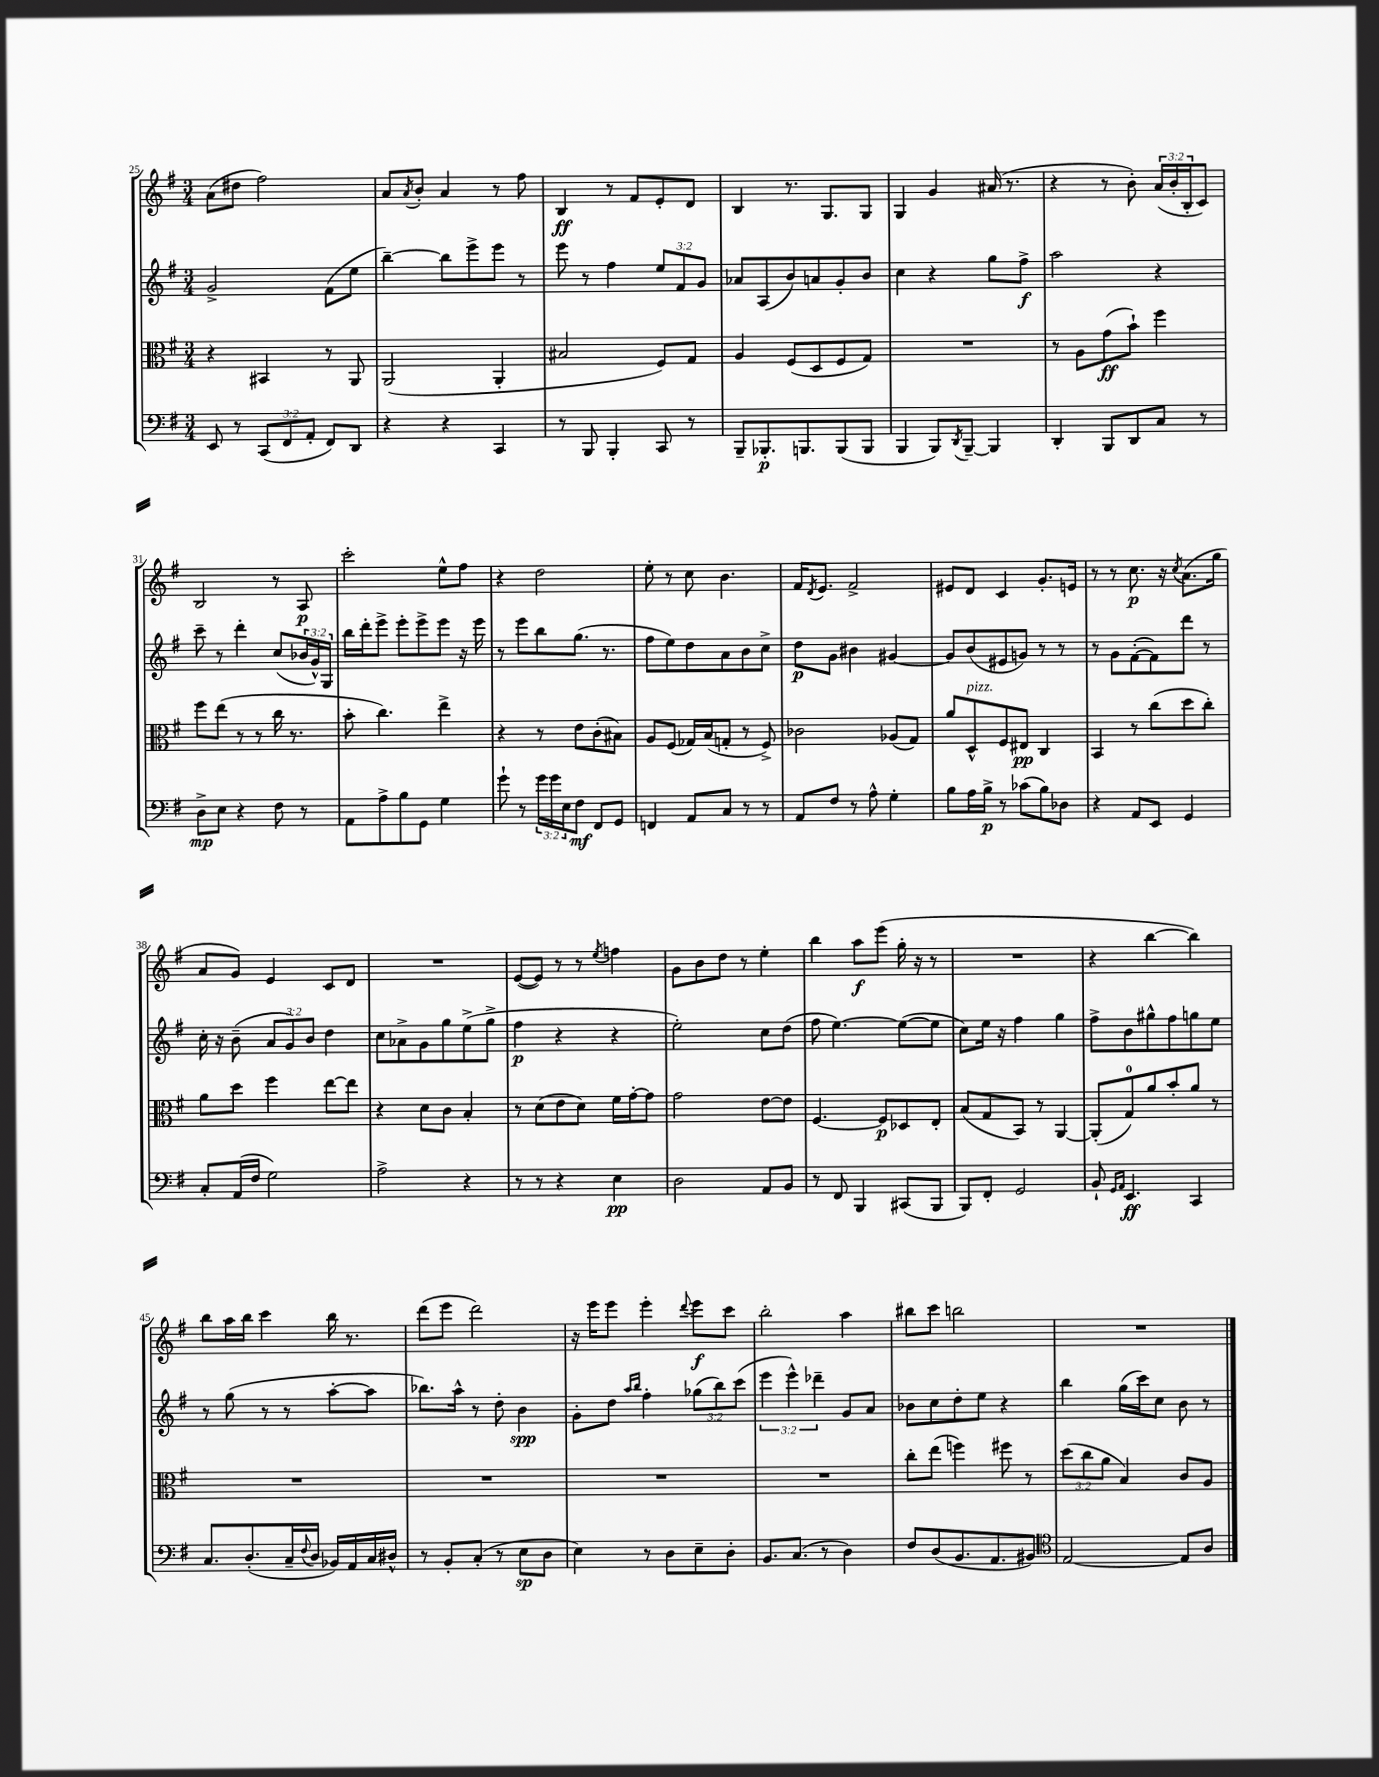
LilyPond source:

<<
\new StaffGroup <<
\new Staff = "s0" {
    \clef treble \key g \major \numericTimeSignature \time 3/4 \override Staff.TupletNumber.text = #tuplet-number::calc-fraction-text
    a'8( dis''8 fis''2) |
    a'8 \acciaccatura { a'8 } b'8-. a'4 r8 fis''8 |
    b4\ff r8 fis'8 e'8-. d'8 |
    b4 r8. g8. g8 |
    g4 g'4 ais'16( r8. |
    r4 r8 b'8-.) \tuplet 3/2 { a'16( b'16-. b16-. } c'8) |
    b2 r8 a8\p |
    c'''2-. e''8-^ fis''8 |
    r4 d''2 |
    e''8-. r8 c''8 b'4. |
    fis'16 \acciaccatura { d'8 } e'8. fis'2-> |
    eis'8 d'8 c'4 g'8.-. e'16 |
    r8 r8 c''8.\p r16 \acciaccatura { c''8 } a'8.( g''16 |
    a'8 g'8) e'4 c'8 d'8 |
    R2. |
    e'8~( e'8) r8 r8 \acciaccatura { e''8 } f''4 |
    g'8 b'8 d''8 r8 e''4-. |
    b''4 a''8\f e'''8( g''16-. r16 r8 |
    R2. |
    r4 b''4~ b''4) |
    b''8 a''16 b''16 c'''4 b''16 r8. |
    d'''8( e'''8 d'''2) |
    r16 e'''16 e'''8 e'''4-. \appoggiatura { d'''8 } e'''8\f c'''8 |
    b''2-. a''4 |
    bis''8 c'''8 b''2 |
    R2. \bar "|." |
}
\new Staff = "s1" {
    \clef treble \key g \major \numericTimeSignature \time 3/4 \override Staff.TupletNumber.text = #tuplet-number::calc-fraction-text
    g'2-> fis'8( e''8 |
    b''4~--) b''8 e'''8-> e'''8 r8 |
    e'''8 r8 fis''4 \tuplet 3/2 { e''8 fis'8 g'8 } |
    aes'8 a8( b'8) a'8 g'8-. b'8 |
    c''4 r4 g''8 fis''8->\f |
    a''2 r4 |
    c'''8-- r8 d'''4-. c''8( \tuplet 3/2 { bes'16 g'16-^) g16 } |
    b''16 d'''16-. e'''8-> e'''8-. e'''8-> e'''8 r16 e'''16 |
    r8 e'''8 b''8 g''8.( r8. |
    fis''8 e''8) d''8 a'8 b'8 c''8-> |
    d''8\p g'8 bis'4 gis'4~ |
    gis'8 b'8( eis'8 g'8) r8 r8 |
    r8 g'8 fis'8~-.( fis'8) d'''8 r8 |
    c''16-. r16 b'8--( \tuplet 3/2 { a'8 g'8) b'8 } d''4 |
    c''8 aes'8-> g'8 g''8 e''8->( g''8-> |
    fis''4\p r4 r4 |
    e''2-.) c''8 d''8( |
    fis''8 e''4.~) e''8~( e''8 |
    c''8) e''16 r16 fis''4 g''4 |
    fis''8-> b'8 gis''8-^ fis''8 g''8 e''8 |
    r8 g''8( r8 r8 a''8~-. a''8 |
    bes''8.) a''16-^ r8 d''8-. b'4\spp |
    g'8-. d''8 \grace { a''16 b''16 } fis''4-. \tuplet 3/2 { ges''8( b''8) c'''8( } |
    \tuplet 3/2 { e'''4 e'''4-^) des'''4-- } g'8 a'8 |
    bes'8 c''8 d''8-. e''8 r4 |
    b''4 g''16( c'''16) c''8 b'8 r8 \bar "|." |
}
\new Staff = "s2" {
    \clef alto \key g \major \numericTimeSignature \time 3/4 \override Staff.TupletNumber.text = #tuplet-number::calc-fraction-text
    r4 bis,4 r8 a,8 |
    a,2( a,4-. |
    bis2 fis8) g8 |
    a4 fis8( d8 fis8 g8) |
    R2. |
    r8 a8 g'8\ff( b'8-!) fis''4 |
    fis''8 e''8( r8 r8 c''16 r8. |
    b'8-. c''4.) e''4-> |
    r4 r8 e'8 c'8-.( bis8) |
    a8 fis8( ges16) b16( g8-. r8 fis8->) |
    ces'2 aes8( g8) |
    a'8 d8-^^\markup { \italic "pizz." } fis8 eis8\pp c4 |
    b,4 r8 c''8( d''8 c''8-.) |
    a'8 d''8 fis''4 e''8~ e''8 |
    r4 d'8 c'8 b4-. |
    r8 d'8( e'8 d'8) fis'16 g'16~-. g'8 |
    g'2 e'8~ e'8 |
    fis4.~ fis8\p des8 e8-. |
    b8( g8 b,8) r8 a,4~ |
    a,8-.( g8-0) a'8 b'8-. a'8 r8 |
    R2. |
    R2. |
    R2. |
    R2. |
    c''8-. e''8( f''4) fis''8 r8 |
    \tuplet 3/2 { d''8( c''8 a'8 } b4) c'8 a8 \bar "|." |
}
\new Staff = "s3" {
    \clef bass \key g \major \numericTimeSignature \time 3/4 \override Staff.TupletNumber.text = #tuplet-number::calc-fraction-text
    e,8 r8 \tuplet 3/2 { c,8( fis,8 a,8-. } fis,8) d,8 |
    r4 r4 c,4 |
    r8 b,,8 b,,4-. c,8 r8 |
    b,,8-- bes,,8.-.\p b,,8. b,,8( b,,8 |
    b,,4 b,,8) \acciaccatura { d,8 } b,,8~-- b,,4 |
    d,4-. b,,8 d,8 c8 r8 |
    d8->\mp e8 r4 fis8 r8 |
    a,8 a8-> b8 g,8 g4 |
    g'8-! r8 \tuplet 3/2 { g'16 g'16 e16 } fis8\mf fis,8 g,8 |
    f,4 a,8 c8 r8 r8 |
    a,8 fis8 r8 a8-^ g4-. |
    b8 a16 b16->\p r8 ces'8( b8) des8 |
    r4 a,8 e,8 g,4 |
    c8-. a,16( fis16 g2) |
    a2-> r4 |
    r8 r8 r4 e4\pp |
    d2 a,8 b,8 |
    r8 fis,8 b,,4 cis,8( b,,8 |
    b,,8) fis,8-. g,2 |
    b,8-! \grace { g,16 a,16 } e,4.\ff c,4 |
    c8. d8.-.( c16-- \appoggiatura { fis8 } d16 bes,16) a,16 c16 dis16-^ |
    r8 b,8-. c8-.( r8 e8\sp d8 |
    e4) r8 d8 e8-- d8-. |
    b,8. c8.( r8 d4) |
    fis8 d8( b,8. a,8. bis,8) |
    \clef tenor e2~ e8 a8 \bar "|." |
}
>>
>>
\layout { \context { \Score currentBarNumber = #25 } }
